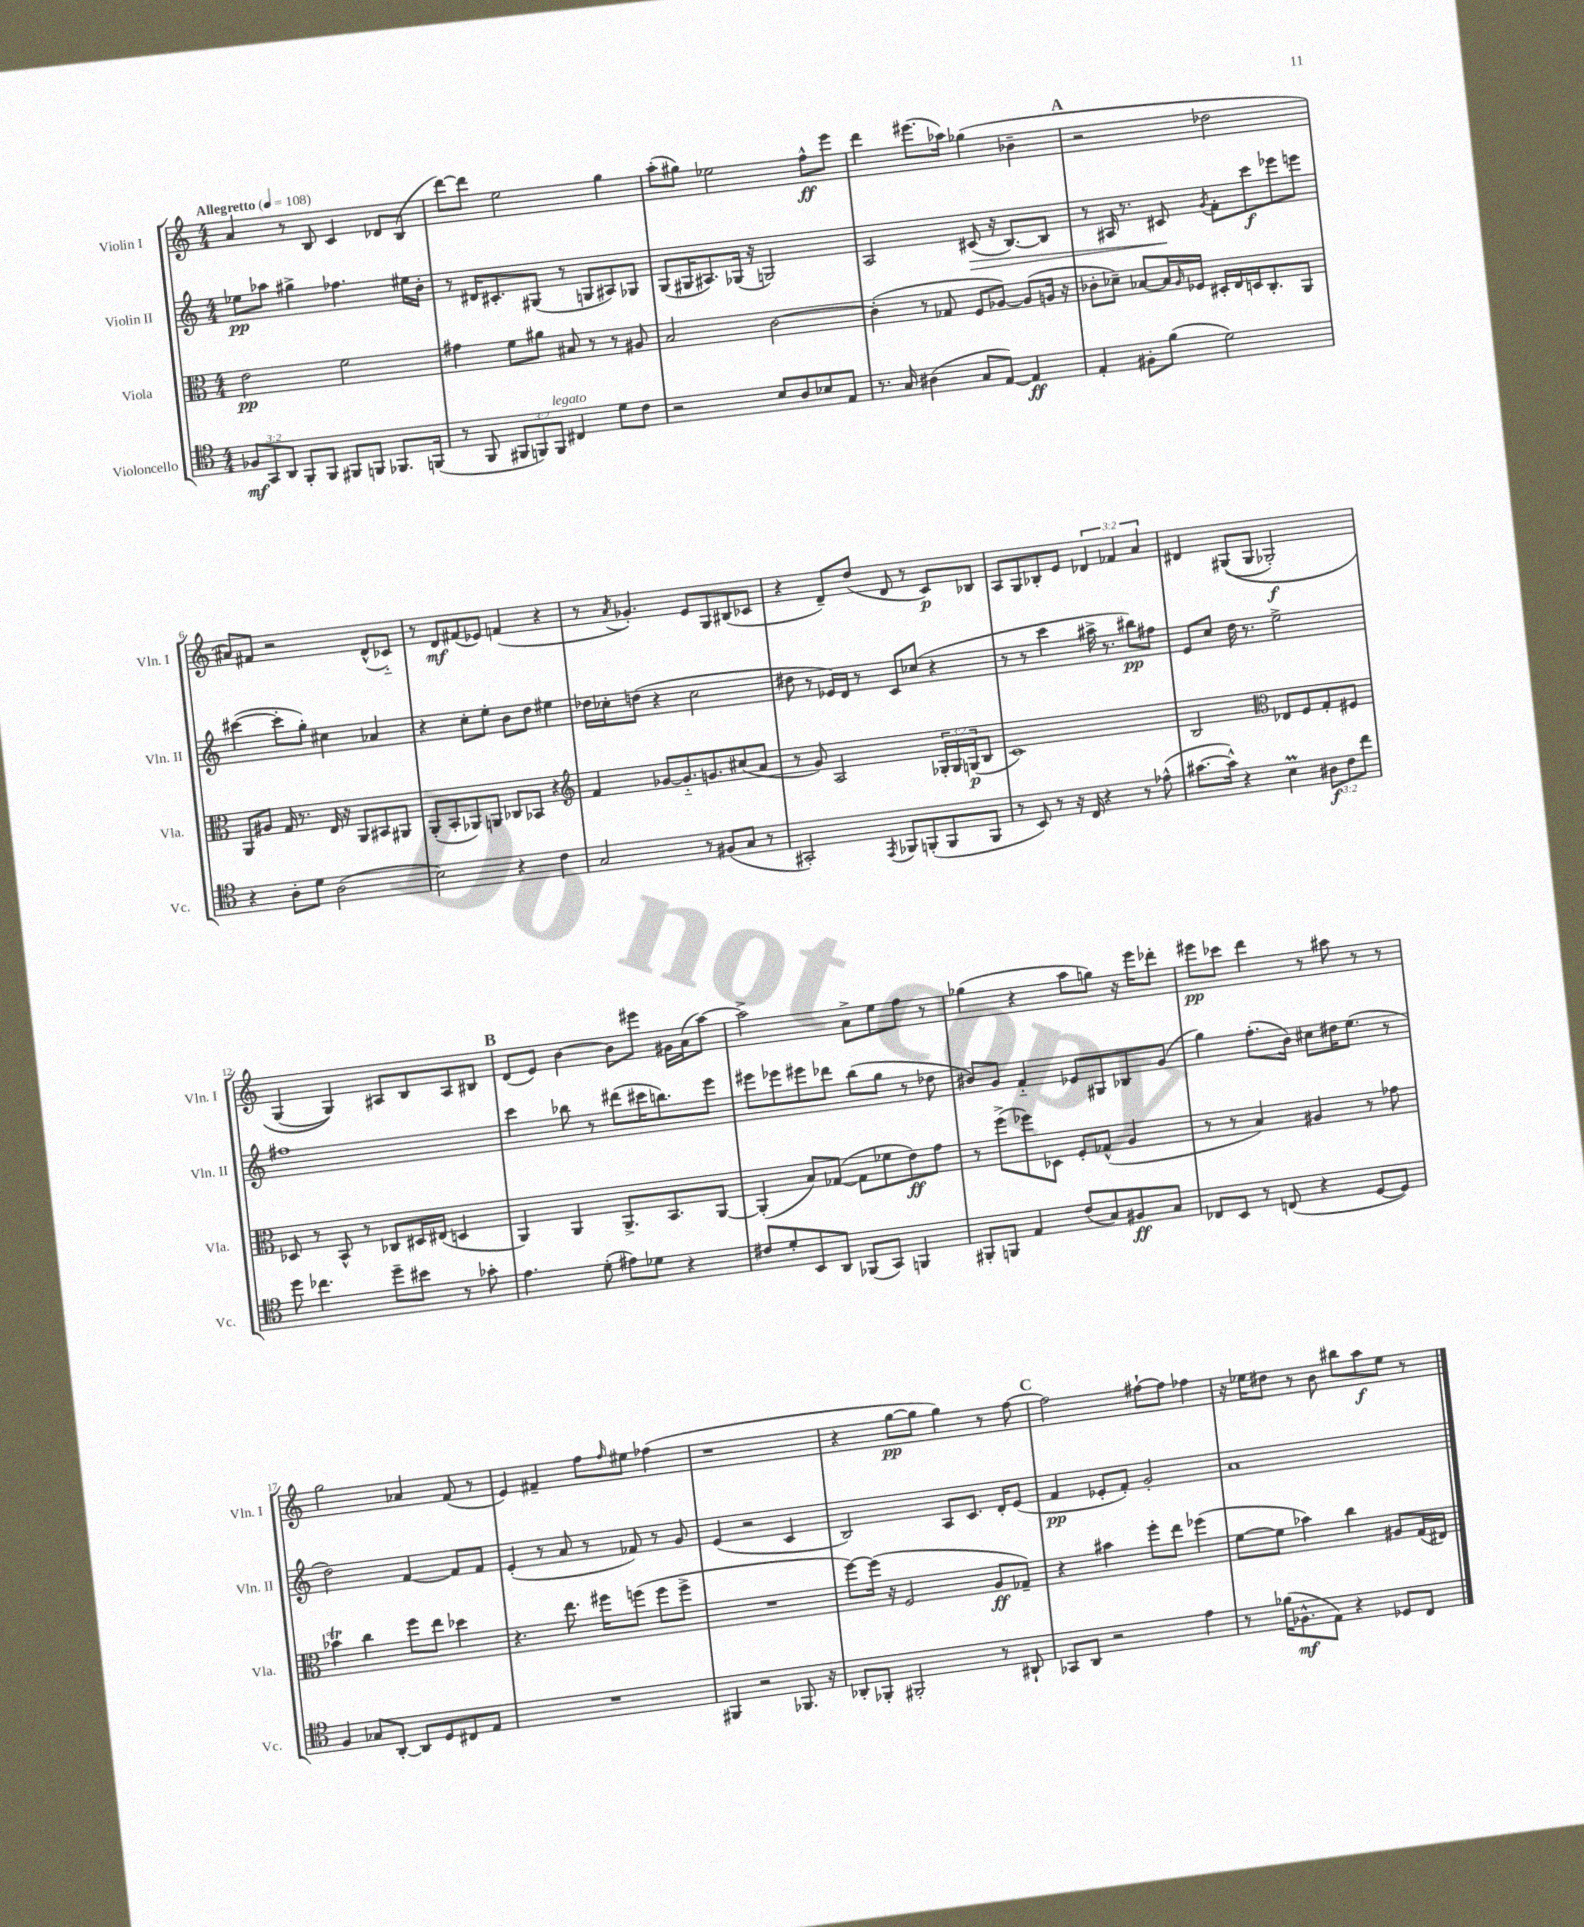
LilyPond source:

<<
\new StaffGroup <<
\new Staff = "s0" \with { instrumentName = "Violin I" shortInstrumentName = "Vln. I" } {
    \clef treble \key c \major \numericTimeSignature \time 4/4 \override Staff.TupletNumber.text = #tuplet-number::calc-fraction-text \tempo "Allegretto" 4 = 108
    a'4 r8 b8 c'4 des'8 b8( |
    d'''8~) d'''8 e''2 g''4 |
    a''8-.( gis''8) ees''2 f''8-^\ff e'''8 |
    d'''4 eis'''8.( aes''16) ges''4( bes'4-- |
    \mark \markup { \bold "A" } r2 des''2 |
    ais'8) fis'8 r2 d'8-^( ces'8-_) |
    r8 d'8\mf fis'8( ees'8) f'4( r4 |
    r8 \acciaccatura { a'8 } ges'4.-.) e'8 g8 bis8( ces'8 |
    r4 d'8--) d''8( d'8 r8 c'8\p) bes8 |
    a8 g8 bes8-. e'8 \tuplet 3/2 { des'4 fes'4 a'4 } |
    dis'4 gis8(\( gis8 ges2-.\f) |
    g4( g4)\) ais8 b8 ais8 bis8 |
    \mark \markup { \bold "B" } d'8( e'8) b'4~ b'8 eis'''8 gis'16 a'16( a''8~) |
    a''2-> a'8-> e''8 f''8 r8 |
    ges''4( r4 a''8 g''8) r16 e'''16 des'''8-. |
    eis'''8\pp ces'''8 d'''4 r8 ais''8 r8 r8 |
    g''2 aes'4 f'8( r8 |
    e'4) fis'4-- f''8 \grace { f''16 } eis''8 fes''4( |
    r1 |
    r4 g''8~\pp g''8 g''4) r8 f''8~ |
    \mark \markup { \bold "C" } f''2 fis''8~-! fis''8 fes''4 |
    r16 ees''16 dis''8 r8 b'8 bis''8 a''8\f ees''8 r8 \bar "|." |
}
\new Staff = "s1" \with { instrumentName = "Violin II" shortInstrumentName = "Vln. II" } {
    \clef treble \key c \major \numericTimeSignature \time 4/4
    ees''8\pp aes''8 gis''4-> fes''4. eis''16 b'16-. |
    r8 dis'16 cis'8.-. gis8( r8 g8 ais8) ges8 |
    g8( gis16 ais8.) ges16( r16 g2) |
    a2 cis'8\>( r16 b8.~) b8 |
    \mark \markup { \bold "A" } r8 ais16 r8. cis'8\! \acciaccatura { g'8 } f'8-. c'''8\f ees'''8 e'''8 |
    cis'''4~( cis'''8-. g''8-.) cis''4 aes'4 |
    r4 c''8-. e''8-. b'8 d''8 eis''4 |
    des''16 ces''16-. d''8( r4 ces''2 |
    dis''8 r8 ees'16) d'16 r8 c'8 ces''8( r4 |
    r8 r8 c'''4 ais''16-> r8. bis''8\pp) fis''8 |
    e'8 c''8 d''16 r8. e''2-> |
    fis''1 |
    \mark \markup { \bold "B" } c'''4 bes''8 r8 dis'''8( cis'''16 b''8.) e'''8 |
    eis'''8 ees'''8 eis'''8 des'''8 b''8( g''8 r8 des''8 |
    bis'8) g'8 f'4-_ ees'8 gis8 bes8 g'8( |
    g''4) f''8.-.( b'16) cis''8 dis''16 e''8.( r8 |
    d''2) f'4~ f'8 f'8 |
    e'4-.( r8 a'8 r8 fes'8) r8 g'8 |
    e'4( r2 c'4 |
    b2) a8 c'8. d'16-. e'8( |
    \mark \markup { \bold "C" } f'4\pp ees'8-. f'8-.) g'2-. |
    a'1 \bar "|." |
}
\new Staff = "s2" \with { instrumentName = "Viola" shortInstrumentName = "Vla." } {
    \clef alto \key c \major \numericTimeSignature \time 4/4 \override Staff.TupletNumber.text = #tuplet-number::calc-fraction-text
    e'2\pp f'2 |
    gis'4 f'8 ais'8 bis8 r8 r8 ais8 |
    b2 c'2~ |
    c'4-.( r8 ges8 f8 aes8~) aes8( a16 r16 |
    \mark \markup { \bold "A" } ces'8-. des'8--) bes8~ bes16 \grace { a16 } fes16 dis16-. e16 d16 c8.-. a,8 |
    a,8 ais8 g16 r8. e16 r16 a,8 bis,8 ais,8 |
    a,8-.( b,8-. aes,8) a,8 ces8 bes,8 r4 |
    \clef treble f'4 ges'8~ ges'8.-_ g'8. cis''8( a'8 |
    r8 g'8) a2 \tuplet 3/2 { ges16-. ges16 g16\p( } b8 |
    c'1) |
    b2 \clef alto ees8 f8 g8-. fis8 |
    des8 r8 b,8-^ r8 ces8 dis16 eis16( d4 |
    \mark \markup { \bold "B" } a,4) a,4 a,8.-> b,8. a,8~ |
    a,4-.( b8) ges8~( ges8 fes'8 e'8\ff) g'8 |
    r8 f''8->( fes''8) des8 f8-. ges8-^( a4 |
    r8 r8 b4) ais4 r8 ges'8 |
    bes'4\trill c''4 f''8 e''8 des''4 |
    r4. e''8. fis''16 f''8( f''8 f''8-> |
    R1 |
    f''8~) f''16( r16 f2 a8\ff ges8--) |
    \mark \markup { \bold "C" } r4 bis'4 f''8-. e''8 fes''4( |
    f'8~ f'8 bes'4) c''4 ais8 g16( eis16) \bar "|." |
}
\new Staff = "s3" \with { instrumentName = "Violoncello" shortInstrumentName = "Vc." } {
    \clef tenor \key c \major \numericTimeSignature \time 4/4 \override Staff.TupletNumber.text = #tuplet-number::calc-fraction-text
    \tuplet 3/2 { fes8\mf g,8 a,8 } f,8-. f,8 fis,8 f,8 fes,8. f,16( |
    r8 f,8 \tuplet 3/2 { fis,8 f,8) f,8^\markup { \italic "legato" } } cis4 d'8 c'8 |
    r2 b8 a8 bes8 e8 |
    r8. g16 ais4( g8 e8~) e4\ff |
    \mark \markup { \bold "A" } e4-. fis8-. f'8( d'2) |
    r4 a8-. d'8 a2( |
    b2) r4 c'4 |
    g2 r8 fis8( g8 r8 |
    gis,2-.) \acciaccatura { e,8 } fes,8 f,8-.( f,8 f,8 |
    r8 b,8) r8 r16 c16 r4 r8 ees'8-^( |
    gis'8.~ gis'16-^) r4 b4\prall \tuplet 3/2 { ais8\f c'8 c''8 } |
    d''8 ces''4. d''8-- bis'8 r8 ges'8-. |
    \mark \markup { \bold "B" } e'4. d'8-.( eis'8) des'8 r4 |
    cis'8 d'8-. b,8 a,8 fes,8( g,8) f,4 |
    fis,8-. f,8 e4 c'8( g8) fis8\ff g8 |
    ces8 b,8 r8 c8( r4 d8~ d8) |
    f4 ges8 a,8~-. a,8 d8 cis8 e8 |
    R1 |
    fis,4 r2 fes,8. r16 |
    aes,8-. fes,8-. fis,2-. r8 ais,8-! |
    \mark \markup { \bold "C" } ges,8 a,8 r2 e'4 |
    r8 fes'16( fes8.-^\mf e8) r4 des8 c8 \bar "|." |
}
>>
>>
